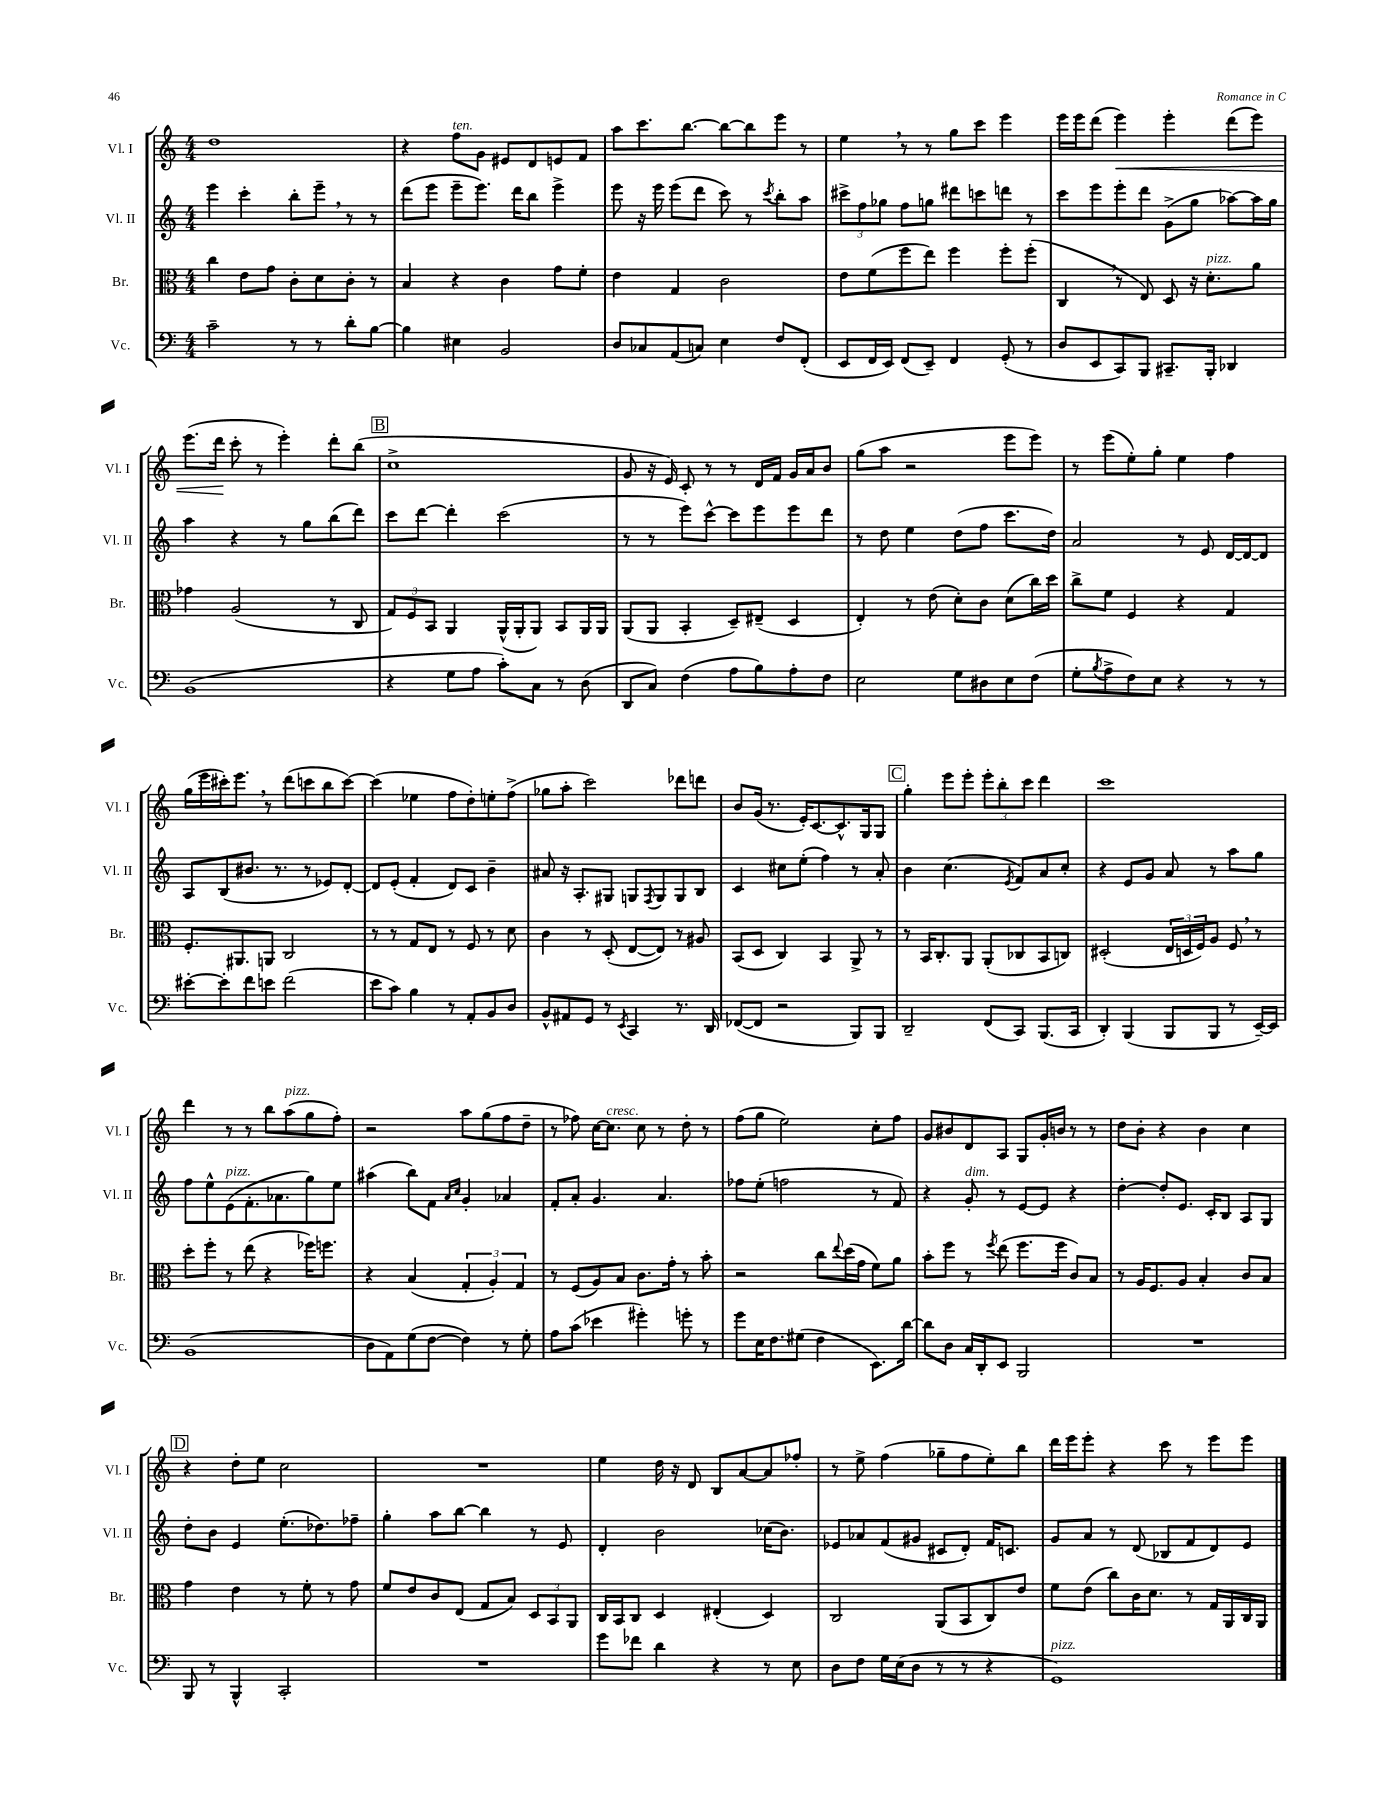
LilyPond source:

<<
\new StaffGroup <<
\new Staff = "s0" \with { instrumentName = "Vl. I" shortInstrumentName = "Vl. I" } {
    \clef treble \key c \major \numericTimeSignature \time 4/4
    d''1 |
    r4 f''8^\markup { \italic "ten." } g'8 eis'8 d'8 e'8 f'8 |
    a''8 c'''8. b''8.~ b''8~ b''8 e'''8 r8 |
    e''4 \breathe r8 r8 g''8 c'''8 e'''4 |
    e'''16 e'''16 d'''8( e'''4\<) e'''4-. d'''8( e'''8) |
    e'''8.( d'''16\! c'''8-. r8 e'''4-.) d'''8-. b''8( |
    \mark \markup { \box "B" } c''1-> |
    g'8 r16 e'16) c'8-. r8 r8 d'16 f'16 g'16 a'16 b'8 |
    g''8( a''8 r2 e'''8 e'''8) |
    r8 e'''8( e''8-.) g''8-. e''4 f''4 |
    g''16( e'''16 cis'''16-.) e'''8. \breathe r8 d'''8( c'''8 b''8 c'''8~) |
    c'''4( ees''4 f''8 d''8-.) e''8-. f''8->( |
    ges''8 a''8-. c'''2) des'''8 d'''8 |
    b'8 g'16( r8. e'16-.) c'8.~ c'8.-^ g16 g8 |
    \mark \markup { \box "C" } g''4-. e'''8 e'''8-. \tuplet 3/2 { e'''8-. b''8-. c'''8 } d'''4 |
    c'''1 |
    d'''4 r8 r8 b''8 a''8^\markup { \italic "pizz." }( g''8 f''8-.) |
    r2 a''8 g''8( f''8 d''8-- |
    r8 fes''8) c''16~ c''8.^\markup { \italic "cresc." } c''8 r8 d''8-. r8 |
    f''8( g''8 e''2) c''8-. f''8 |
    g'8 bis'8 d'8 a8 g8 g'16-. b'16 r8 r8 |
    d''8 b'8-. r4 b'4 c''4 |
    \mark \markup { \box "D" } r4 d''8-. e''8 c''2 |
    R1 |
    e''4 d''16 r16 d'8 b8 a'8~ a'8 fes''8-. |
    r8 e''8-> f''4( ges''8-- f''8 e''8-.) b''8 |
    d'''16 e'''16 e'''8-. r4 c'''8 r8 e'''8 e'''8 \bar "|." |
}
\new Staff = "s1" \with { instrumentName = "Vl. II" shortInstrumentName = "Vl. II" } {
    \clef treble \key c \major \numericTimeSignature \time 4/4
    e'''4 c'''4-. b''8-. e'''8-- \breathe r8 r8 |
    d'''8( e'''8 e'''8-- e'''8.) d'''16 b''8 e'''4-> |
    e'''8 r16 e'''16 e'''8( d'''8 c'''8) r8 \acciaccatura { c'''8 } b''8-. a''8 |
    \tuplet 3/2 { cis'''8-> f''8 ges''8 } f''8 g''8 dis'''8 c'''8 d'''8 r8 |
    c'''8 e'''8 e'''8-. d'''8 g'8->( g''8 aes''8~) aes''16 g''16 |
    a''4 r4 r8 g''8 b''8( d'''8) |
    \mark \markup { \box "B" } c'''8 d'''8~ d'''4-. c'''2( |
    r8 r8 e'''8) c'''8~-^ c'''8 e'''8 e'''8 d'''8 |
    r8 d''8 e''4 d''8( f''8 c'''8. d''16) |
    a'2 r8 e'8 d'16~ d'16~ d'8 |
    a8 b8( bis'8. r8. r8 ees'8) d'8~-. |
    d'8 e'8-.( f'4-. d'8) c'8 b'4-- |
    ais'8 r16 a8.-. gis8 g8 \acciaccatura { f8 } g8 g8 b8 |
    c'4 cis''8 e''8-.( f''4) r8 a'8-. |
    \mark \markup { \box "C" } b'4 c''4.( \acciaccatura { e'8 } f'8) a'8 c''8-. |
    r4 e'8 g'8 a'8 r8 a''8 g''8 |
    f''8 e''8-^ e'8^\markup { \italic "pizz." }( f'8.-. aes'8. g''8) e''8 |
    ais''4( b''8) f'8 \grace { a'16 c''16 } g'4-. aes'4 |
    f'8-. a'8-. g'4. a'4. |
    fes''8 e''8-.( f''2 r8 f'8) |
    r4 g'8-.^\markup { \italic "dim." } r8 e'8~ e'8 r4 |
    d''4~-. d''8-. e'8. c'16-. b8 a8 g8 |
    \mark \markup { \box "D" } d''8-. b'8 e'4 e''8.-.( des''8.) fes''8-- |
    g''4-. a''8 b''8~ b''4 r8 e'8 |
    d'4-. b'2 ces''16( b'8.) |
    ees'8 aes'8 f'8( gis'8 cis'8 d'8-.) f'16 c'8. |
    g'8 a'8 r8 d'8( bes8 f'8 d'8) e'8 \bar "|." |
}
\new Staff = "s2" \with { instrumentName = "Br." shortInstrumentName = "Br." } {
    \clef alto \key c \major \numericTimeSignature \time 4/4
    c''4 e'8 g'8 c'8-. d'8 c'8-. r8 |
    b4 r4 c'4 g'8 f'8-. |
    e'4 g4 c'2 |
    e'8 f'8( f''8 e''8) f''4 f''8-. f''8-.( |
    c4 \breathe r8 e8) d8 r16 d'8.-.^\markup { \italic "pizz." } a'8 |
    ges'4 a2( r8 c8 |
    \mark \markup { \box "B" } \tuplet 3/2 { g8) f8 b,8 } a,4 a,16-^( a,16-. a,8) b,8 a,16 a,16 |
    a,8( a,8 b,4-. d8--) eis8--( d4 |
    e4-.) r8 e'8( d'8-.) c'8 d'8( c''16) d''16 |
    c''8-> f'8 f4 r4 g4 |
    f8.-. ais,8. a,8 c2 |
    r8 r8 g8 e8 r8 f8 r8 d'8 |
    c'4 r8 d8-.( e8~ e8) r8 ais8 |
    b,8( d8 c4) b,4 a,8-> r8 |
    \mark \markup { \box "C" } r8 b,16 c8.-. a,8 a,8-.( ces8 b,8 c8) |
    dis2-.( \tuplet 3/2 { e16 d16 f16) } a8 f8 \breathe r8 |
    d''8-. f''8-. r8 e''8( r4 fes''16) f''8. |
    r4 b4( \tuplet 3/2 { g4-. a4-.) g4 } |
    r8 f8( a8) b8 c'8. g'16-. r8 b'8-. |
    r2 c''8 \appoggiatura { e''8 } d''16( g'16 f'8) a'8 |
    b'8-. f''8 r8 \acciaccatura { f''8 } e''8( f''8. f''16 c'8) b8 |
    r8 a16 f8. a8 b4-. c'8 b8 |
    \mark \markup { \box "D" } g'4 e'4 r8 f'8-. r8 g'8 |
    f'8 e'8 c'8 e8( g8 b8) \tuplet 3/2 { d8 b,8 a,8 } |
    c16 b,16 c8 d4 eis4-.( d4) |
    c2 a,8( b,8 c8) e'8 |
    f'8 e'8( c''8) c'16 d'8. r8 g16 a,16 c16 a,16 \bar "|." |
}
\new Staff = "s3" \with { instrumentName = "Vc." shortInstrumentName = "Vc." } {
    \clef bass \key c \major \numericTimeSignature \time 4/4
    c'2-- r8 r8 d'8-. b8~ |
    b4 eis4 b,2 |
    d8 ces8 a,8( c8) e4 f8 f,8-.( |
    e,8 f,16 e,16) f,8( e,8--) f,4 g,8-.( r8 |
    d8 e,8 c,8) b,,8 cis,8.-- b,,16-. des,4 |
    b,1( |
    \mark \markup { \box "B" } r4 g8 a8 c'8-.) c8 r8 d8( |
    d,8 c8) f4( a8 b8) a8-. f8 |
    e2 g8 dis8 e8 f8( |
    g8-. \acciaccatura { b8 } a8-> f8) e8 r4 r8 r8 |
    eis'8~-. eis'8-. f'8 e'8 f'2( |
    e'8 c'8) b4 r8 a,8-. b,8 d8 |
    b,8-^ ais,8 g,8 r8 \acciaccatura { e,8 } c,4 r8. d,16 |
    fes,8~( fes,8 r2 b,,8) b,,8 |
    \mark \markup { \box "C" } d,2-- f,8( c,8) b,,8.( c,16 |
    d,4-.) b,,4( b,,8 b,,8 r8 e,16~--) e,16 |
    b,1( |
    d8 a,8) g8( f8~ f4) r8 g8-. |
    a8 c'8( ees'4 gis'4-.) g'8-. r8 |
    g'8 e16 f8. gis8( f4 e,8.) d'16~ |
    d'8 d8 c16 d,16-. e,8 b,,2 |
    R1 |
    \mark \markup { \box "D" } b,,8 r8 b,,4-^ c,2-. |
    R1 |
    g'8 fes'8 d'4 r4 r8 e8 |
    d8 f8 g16 e16( d8 r8 r8 r4 |
    g,1^\markup { \italic "pizz." }) \bar "|." |
}
>>
>>
\layout { \context { \Score \remove "Bar_number_engraver" } }
